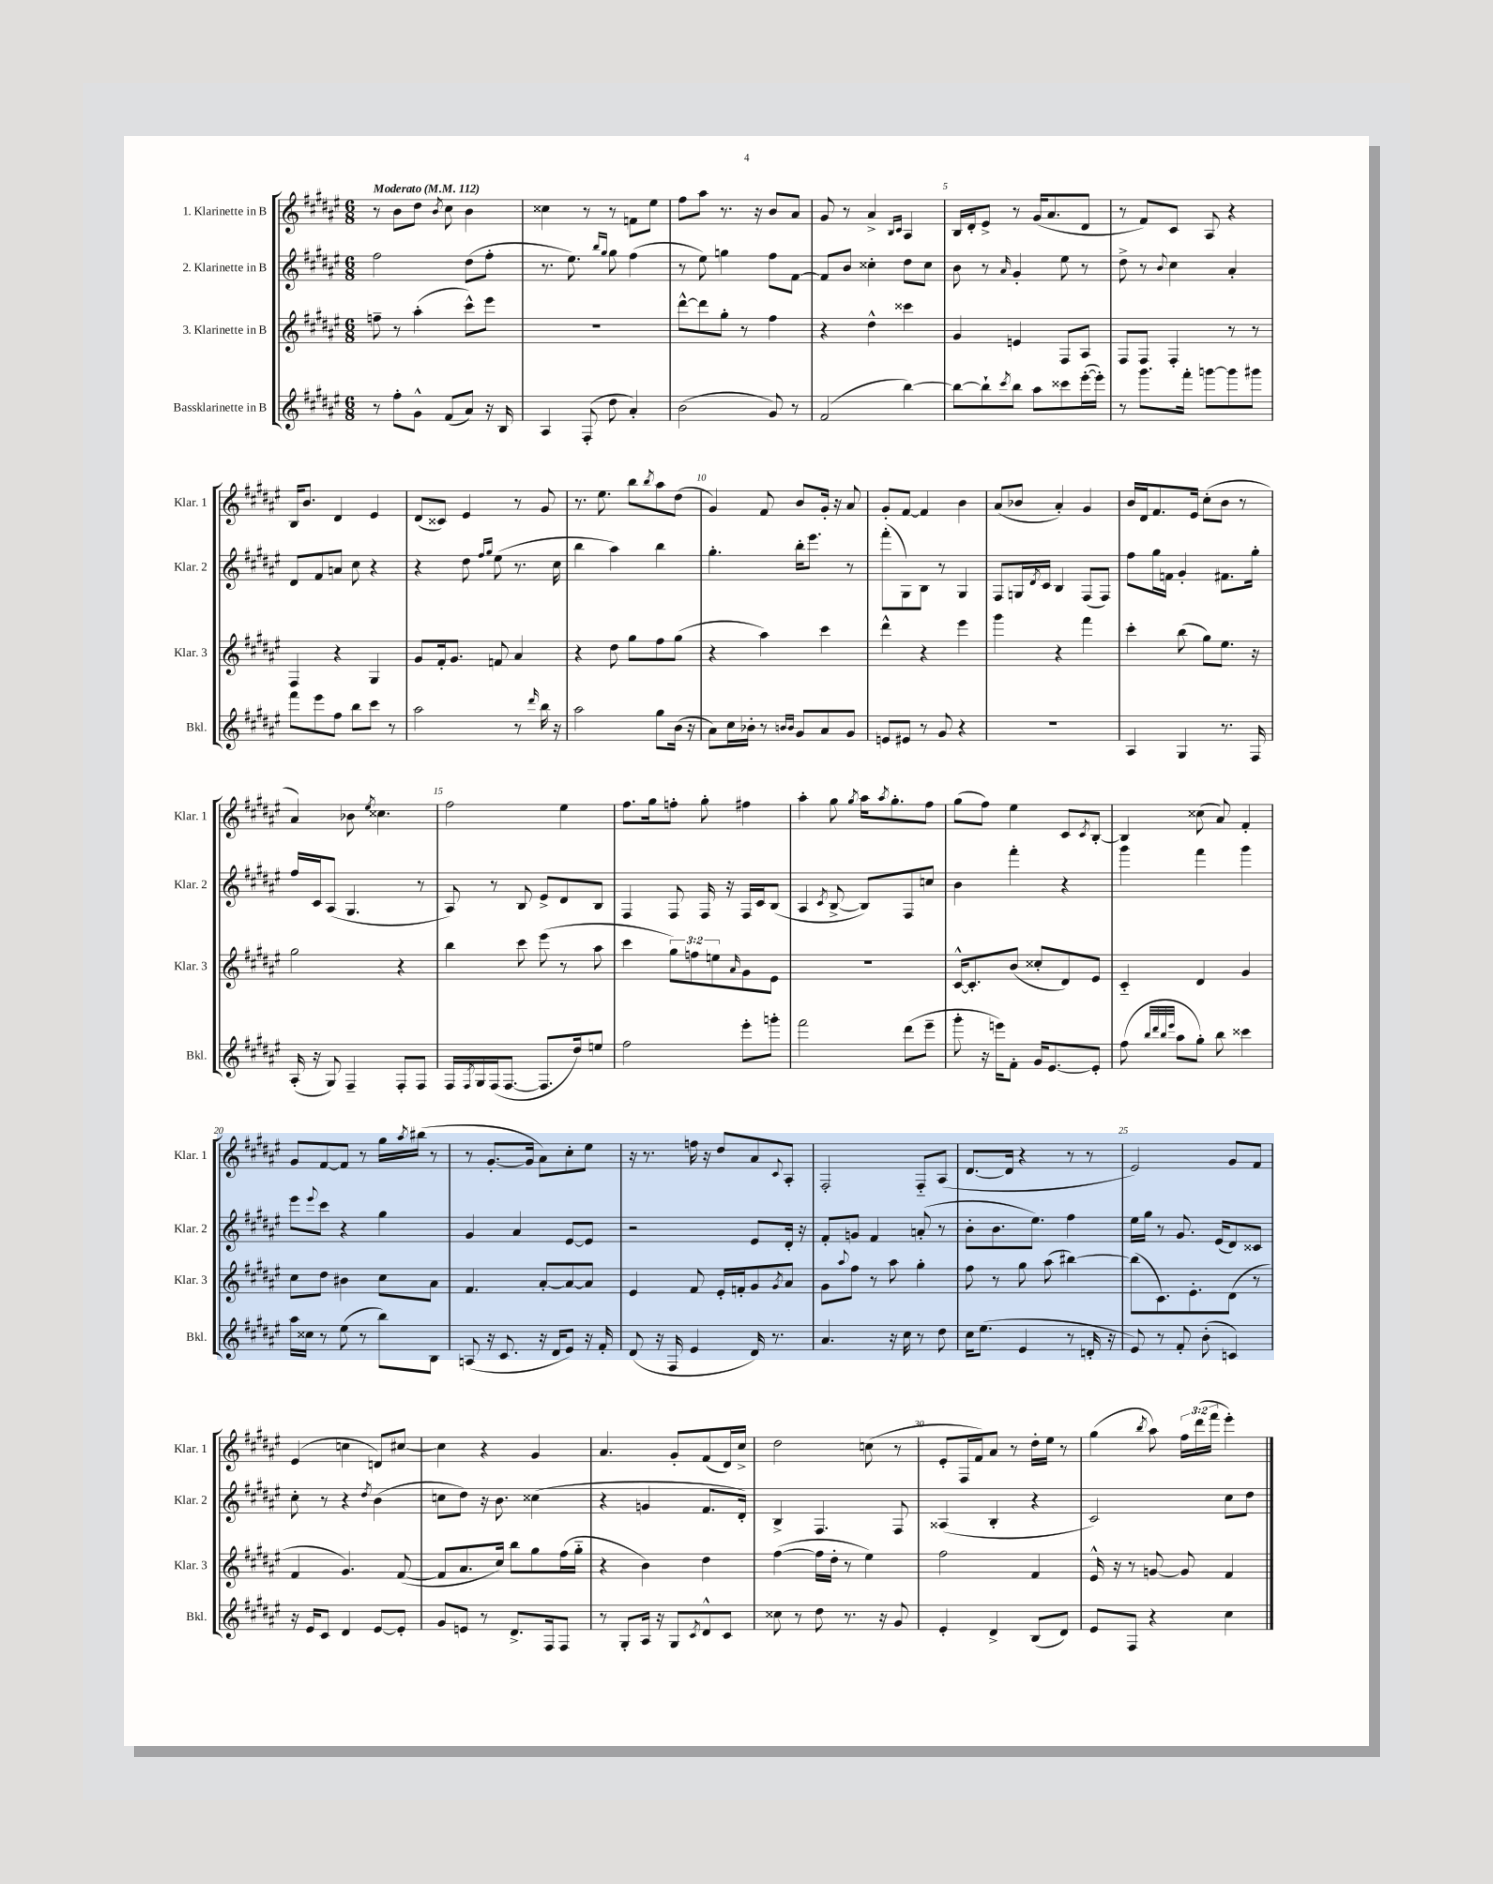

**kern	**kern	**kern	**kern
*part4	*part3	*part2	*part1
*staff4	*staff3	*staff2	*staff1
*I"Bassklarinette in B	*I"3. Klarinette in B	*I"2. Klarinette in B	*I"1. Klarinette in B
*I'Bkl.	*I'Klar. 3	*I'Klar. 2	*I'Klar. 1
*clefG2	*clefG2	*clefG2	*clefG2
*k[f#c#g#d#a#e#]	*k[f#c#g#d#a#e#]	*k[f#c#g#d#a#e#]	*k[f#c#g#d#a#e#]
*M6/8	*M6/8	*M6/8	*M6/8
*MM112	*MM112	*MM112	*MM112
=1	=1	=1	=1
!	!	!	!LO:TX:a:B:t=Moderato
8r	8ffn~\	2ff#\	8r
8ff#'\L	8r	.	8b\L
8g#^^\J	(4aa#'\	.	8dd#\J
.	.	.	8qb/
(8f#/L	.	.	8cc#\
8a#/J)	8ccc#^^\L)	(8dd#\L	4b\
16r	8eee#\J	8ff#'\J	.
16B/	.	.	.
=2	=2	=2	=2
4A#/	2.r	8.r	4cc##X\
.	.	8.ee#\)	.
(8F#'/	.	.	8r
.	.	16qqbb/LL	.
.	.	16qqgg#/JJ	.
8dd#\	.	8gg#\	8r
4a#'/)	.	(4ff#\	8fn\L
.	.	.	8ee#\J
=3	=3	=3	=3
(2b\	[8ddd#^^\L	8r	8ff#\L
.	8ddd#\]	8ee#\)	8aa#\J
.	8gg#'\J	4ggn\	8.r
.	8r	.	.
.	.	.	16r
8g#/)	4ff#\	8ff#\L	8b/L
8r	.	[8f#\J	8a#/J
=4	=4	=4	=4
(2f#/	4r	8f#/L]	8g#/
.	.	8b/J	8r
.	4dd#^^\	4cc##X'\	4a#^/
.	.	.	16qqB/LL
.	.	.	16qqc#/JJ
[4bb\)	4ccc##X\	8dd#\L	4A#/
.	.	8cc##\J	.
=5	=5	=5	=5
8bb\L_	4g#/	8b\	16B/LL
.	.	.	16d#'/J
8bb`\]	.	8r	8e#^/J
8qccc#/	.	16qqa#/	.
8bb\J	4en/	4g#'/	8r
8aa#\L	.	.	(16g#/KL
.	.	.	8.a#/
8ccc##X\	8F#/L	8ee#\	.
([16eee#'\L	8A#/J	8r	8d#/J
16eee#'\JJ])	.	.	.
=6	=6	=6	=6
8r	8F#/L	8dd#^\	8r
8.ggg#\L	8F#/J	8r	8f#/L)
.	.	8qqb/	.
.	4F#'/	4cc#\	8c#/J
16fff#'\Jk	.	.	.
[8gggn\L	.	.	8A#/
8ggg\]	8r	4a#'/	4r
8ggg#X\J	8r	.	.
!!LO:LB:g=z
=7	=7	=7	=7
8fff#\L	4F#/	8d#/L	16B/KL
.	.	.	8.b/J
8eee#\	.	8f#/	.
8ff#\J	4r	8an/J	4d#/
8bb\L	.	8cc#\	.
8ccc#\J	4G#/	4r	4e#/
8r	.	.	.
=8	=8	=8	=8
2aa#\	8g#/L	4r	(8d#/L
.	16f#'/k	.	8c##X/J)
.	8.g#/J	.	.
.	.	8dd#\	4e#/
.	.	16qqff#/LL	.
.	.	16qqgg#/JJ	.
.	8fn/	(8ee#\	.
8r	4a#/	8.r	8r
16qqddd#/	.	.	.
16bb\	.	.	8g#/
16r	.	16cc#\	.
=9	=9	=9	=9
2aa#\	4r	4bb\	8.r
.	.	.	8.ee#\
.	8dd#\	4aa#\)	.
.	8gg#\L	.	8bb\L
.	.	.	8qbb/
8gg#\L	8ff#\	4bb\	8aa#\
(16b\Jk	(8gg#\J	.	(8dd#\J
16r	.	.	.
=10	=10	=10	=10
8a#\L)	4r	4.gg#'\	4g#/)
16cc#\L	.	.	.
16b-X'\JJ	.	.	.
8r	4aa#\)	.	8f#/
16qqbn/LL	.	.	.
16qqb/JJ	.	.	.
8g#/L	.	16bb'\KL	8b/L
.	.	8.eee#\J	.
8a#/	4ccc#\	.	16g#'/Jk
.	.	.	16r
8g#/J	.	8r	8a#/
=11	=11	=11	=11
8en/L	4ddd#^^\	(8fff#'\L	8g#'/L
8e#X/J	.	8G#\)	[8f#/J
8r	4r	8B\J	4f#/]
8g#/	.	8r	.
4r	4eee#\	4G#/	4b\
=12	=12	=12	=12
2.r	4ggg#\	8F#/L	(8a#/L
.	.	16Gn/L	8b-X/J
.	.	8qd#/	.
.	.	16c#/JJ	.
.	4r	4B/	4a#'/)
.	4fff#\	(8F#/L	4g#/
.	.	8F#/J)	.
=13	=13	=13	=13
4A#/	4ccc#'\	8ff#\L	16b/LL
.	.	.	16d#/J
.	.	16gg#\L	8.f#/
.	.	16fn\JJ	.
4G#/	(8bb\	4g#'/	.
.	.	.	16e#/Jk
.	8gg#\L)	.	(8cc#'\L
8.r	8.ee#\J	8.f#X\L	8b\J
.	.	.	8r
16F#/	16r	16gg#'\Jk	.
!!LO:LB:g=z
=14	=14	=14	=14
(16A#'/	2gg#\	16ff#/LL	4a#/)
16r	.	16c#/J	.
8G#/)	.	(8A#/J	.
4F#~/	.	4.G#/	8b-X\
.	.	.	8qee#/
.	.	.	4.cc##X\
8F#'/L	4r	.	.
8F#/J	.	8r	.
=15	=15	=15	=15
16F#/LL	4bb\	8A#/)	2ff#\
8qF#/	.	.	.
16G#/	.	.	.
(16F#/J	.	8r	.
[8.F#/J	.	.	.
.	8ccc#\	8B/	.
8.F#/L]	(8eee#\	8e#^/L	.
.	8r	8d#/	4ee#\
16dd#/k)	.	.	.
8een/J	8aa#\	8B/J	.
=16	=16	=16	=16
2ff#\	4ccc#\	4F#/	8.ff#\L
.	.	.	16gg#\k
.	12gg#\L)	8F#/	8ffn'\J
.	12ffn\	.	.
.	.	16F#/	8gg#'\
.	12een\	.	.
.	.	16r	.
.	16qqa#/	.	.
8eee#'\L	8g#\	16F#/LL	4ff#X\
.	.	16c#/J	.
8gggn'\J	8e#\J	(8B/J	.
=17	=17	=17	=17
2fff#\	2.r	4A#/	4aa#'\
.	.	8qc#/	.
.	.	[8B^/	8gg#\
.	.	.	8qgg#/
.	.	8B/L])	16aa#\KL
.	.	.	8qaa#/
.	.	.	8.gg#'\
(8ddd#\L	.	8F#/	.
8eee#~\J	.	8ccn/J	8ff#\J
=18	=18	=18	=18
8ggg#'\	[16c#^^/KL	4b\	(8gg#\L
.	8.c#'/]	.	.
16r	.	.	8ff#\J)
16eeen\KL)	.	.	.
8f#'\J	(8b/J	4fff#'\	4ee#\
16g#/KL	8cc##X'/L	.	.
[8.e#/	.	.	.
.	8d#/)	4r	8c#/L
.	.	.	8qc#/
8e#'/J]	8e#/J	.	[8B'/J
=19	=19	=19	=19
(8ff#\	4c#/	4ggg#\	4B/]
32qqbb/LLL	.	.	.
32qqddd#/	.	.	.
32qqbb/	.	.	.
32qqeee#/JJJ	.	.	.
8aa#\L	.	.	.
8gg#'\J)	4d#/	4fff#\	(8cc##X\
8bb\	.	.	8a#/)
4ccc##X\	4g#/	4ggg#\	4f#'/
!!LO:LB:g=z
=20	=20	=20	=20
16aa#\LL	8cc#\L	8eee#\L	8g#/L
16cc##X\JJ	.	.	.
.	.	8qqeee#/	.
8r	8dd#\J	8ccc#\J	[8f#/
(8ee#\	4b#X\	4r	8f#/J]
8r	.	.	8r
8bb\L)	8cc#\L	4gg#\	16gg#\LL
.	.	.	8qaa#/
.	.	.	(16bb#X\JJ
8B\J	8a#\J	.	8r
=21	=21	=21	=21
(8An/	4.f#/	4g#/	8r
16r	.	.	[8.g#'/L
8.c#/	.	.	.
.	.	4a#/	.
.	.	.	16g#/Jk]
16r	[8a#'/L	.	8a#\L)
16d#/KL	.	.	.
8e#/J)	8a#/_	[8e#/L	8cc#'\
16r	8a#/J]	8e#/J]	8ee#\J
16f#'/	.	.	.
=22	=22	=22	=22
(8d#/	4e#/	2r	16r
.	.	.	8.r
16r	.	.	.
16F#/	.	.	.
4e#/	8f#/	.	16ffn\
.	.	.	16r
.	16e#'/LL	.	8dd#/L
.	16fn'/J	.	.
16d#/)	8g#/	8e#/L	8a#/
8.r	.	.	.
.	8qg#/	.	8qqc#/
.	8a#/J	16d#'/Jk	8A#'/J
.	.	16r	.
=23	=23	=23	=23
4.a#/	8g#\L	8f#'/L	2F#'/
.	8qqaa#/	.	.
.	8ff#\J	8gn/J	.
.	8r	4f#/	.
16r	8aa#\	.	.
16cc#\	.	.	.
8r	4gg#'\	(8an'/	8F#/L
8dd#\	.	8r	(8A#/J
=24	=24	=24	=24
16cc#\KL	8ff#\	8b'\L	[8.d#/L
(8.ee#\J	.	.	.
.	8r	8.b\	.
.	.	.	16d#/Jk]
4e#/	8gg#\	.	4r
.	.	8.ee#\J)	.
.	(8aa#\	.	.
8r	[4bb#X\)	4ff#\	8r
16dn'/	.	.	8r
16r	.	.	.
=25	=25	=25	=25
8e#/)	(8bb#\L]	16ee#\LL	2e#/)
.	.	16gg#\JJ	.
8r	8.c#\)	8r	.
8f#'/	.	8.g#/	.
.	8.e#'\	.	.
(8b'\	.	.	.
.	.	(16e#/KL	.
4cn/)	(8d#\J	8d#/)	8g#/L
.	8r	8c##X/J	8f#/J
!!LO:LB:g=z
=26	=26	=26	=26
16r	4f#/	8cc#'\	(4e#/
16e#/KL	.	.	.
8c#/J	.	8r	.
4d#/	4.g#/)	4r	4ccn\
.	.	8qdd#/	.
[8e#/L	.	(4b\	8dn/L)
8e#'/J]	([8f#/	.	[8cc#X/J
=27	=27	=27	=27
8g#/L	8f#/L]	8ccn\L	4cc#\]
8en/J	8.a#/	8dd#\J)	.
8r	.	16r	4r
.	16cc#/Jk)	8.b\	.
8.d#^/L	8bb\L	.	.
.	8gg#\	(4cc##X\	4g#/
16F#/k	.	.	.
8F#/J	(16ff#\L	.	.
.	16gg#\JJ	.	.
=28	=28	=28	=28
8r	4r	4r	4.a#/
8G#'/L	.	.	.
16A#/Jk	4b\)	4gn/	.
16r	.	.	.
8G#/L	.	.	8g#'/L
8qc#/	.	.	.
8d#^^/	4dd#\	8.f#/L	(8f#/
8c#/J	.	.	16d#/L)
.	.	16d#'/Jk)	16cc#^/JJ
=29	=29	=29	=29
8cc##X\	([4ff#\	4B^/	2dd#\
8r	.	.	.
8dd#\	16ff#\LL]	4.F#/	.
.	16dd#'\JJ	.	.
8.r	8r	.	.
.	4ee#\)	.	(8ccn\
16r	.	.	.
8g#/	.	8F#/	8r
=30	=30	=30	=30
4e#'/	2ff#\	(4A##X/	8e#'/L
.	.	.	16F#/L
.	.	.	16f#/J)
4d#^/	.	4B'/	8a#/J
.	.	.	8r
(8B/L	4f#/	4r	16dd#'\LL
.	.	.	16ee#\JJ
8d#/J)	.	.	8r
=31	=31	=31	=31
8e#/L	16e#^^/	2c#/)	(4gg#\
.	16r	.	.
8F#/J	8r	.	.
.	.	.	8qbb/
4r	[8gn/	.	8aa#\)
.	8g/]	.	24ff#\LL
.	.	.	(24ddd#\
.	.	.	24fff#\JJ
4cc#\	4f#/	8cc#\L	4eee#'\)
.	.	8dd#\J	.
==	==	==	==
*-	*-	*-	*-
